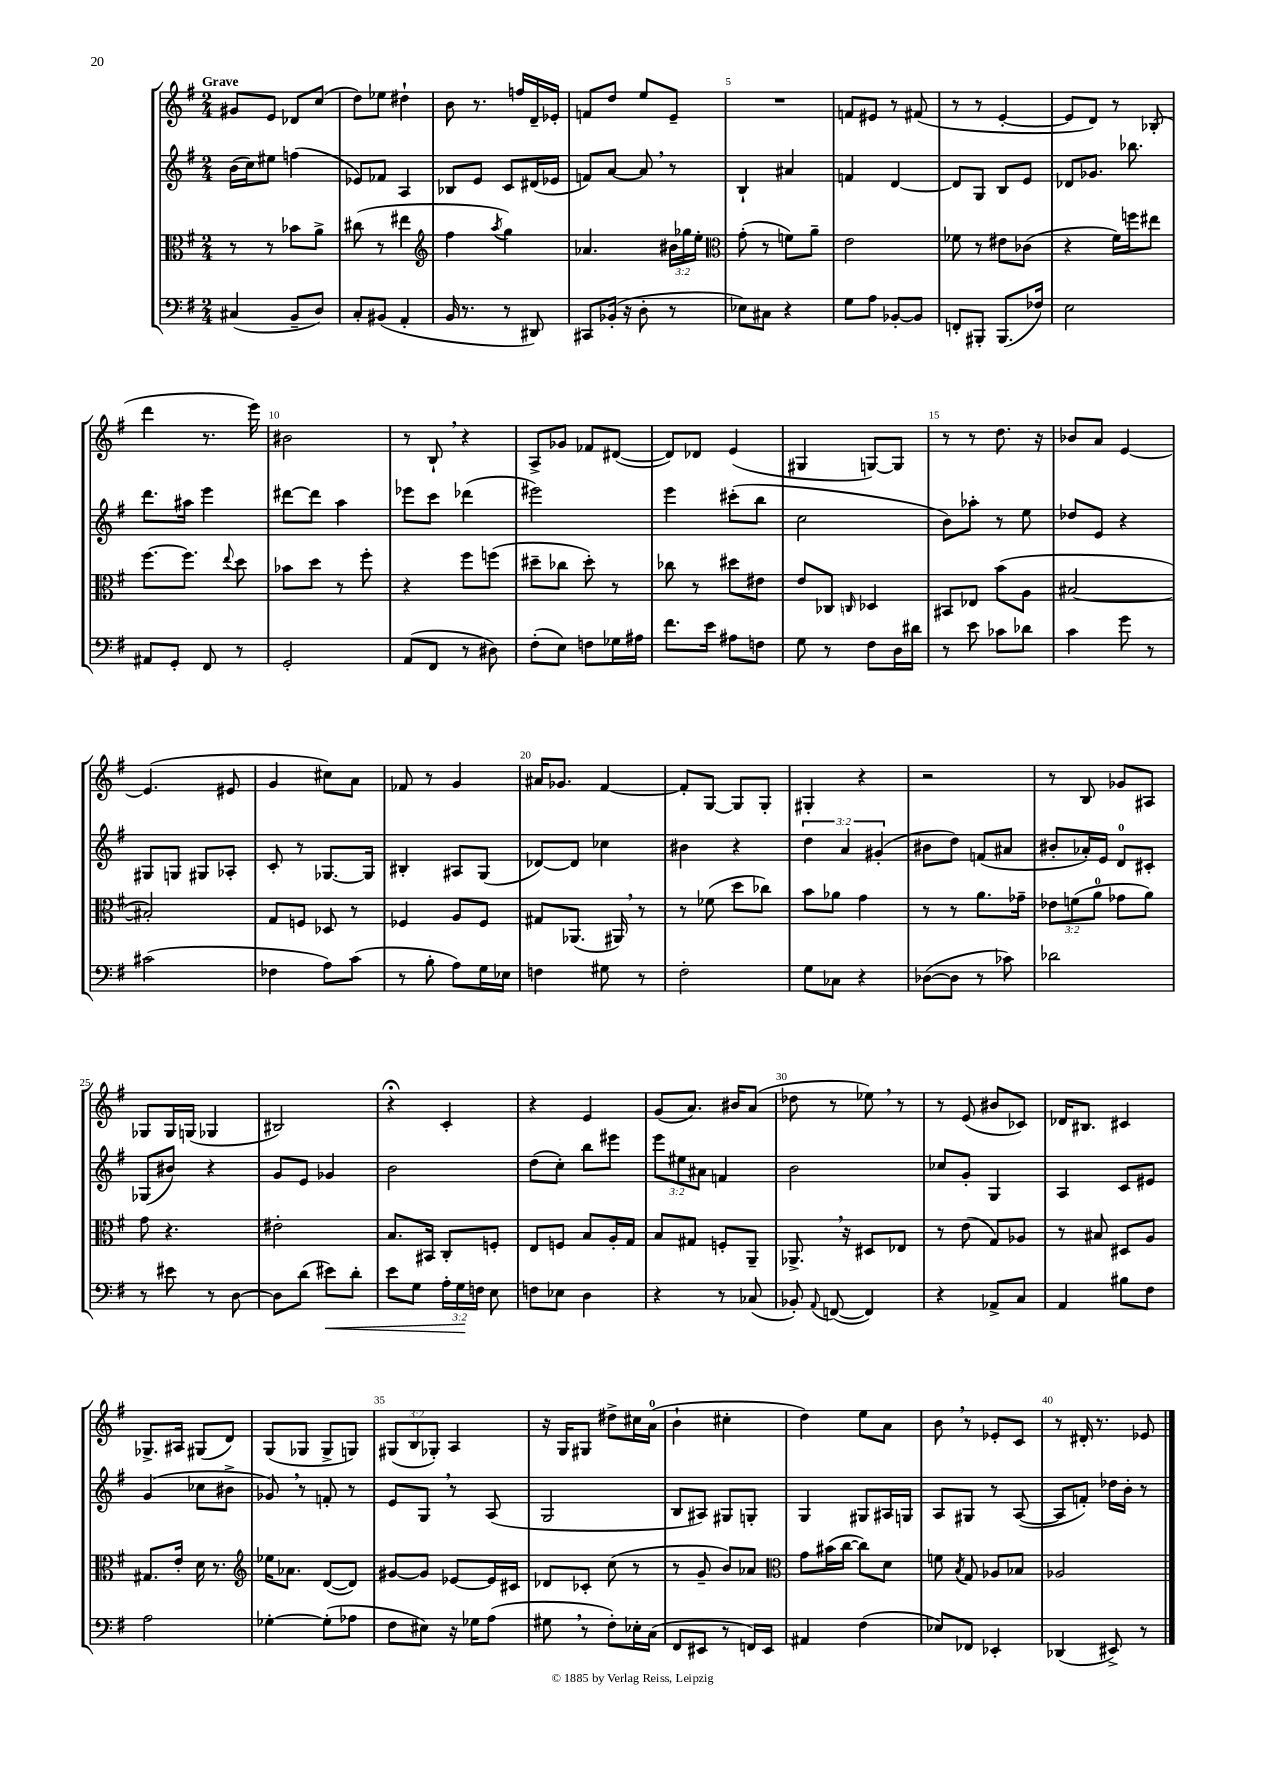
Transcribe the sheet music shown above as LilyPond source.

<<
\new StaffGroup <<
\new Staff = "s0" {
    \clef treble \key g \major \numericTimeSignature \time 2/4 \override Staff.TupletNumber.text = #tuplet-number::calc-fraction-text \tempo "Grave"
    \autoBeamOff gis'8[ e'8] des'8[ c''8]( |
    d''8[) ees''8] dis''4-! |
    b'8 r8. f''16[ d'16-- ees'16]-. |
    f'8[ d''8] e''8[ e'8]-- |
    R2 |
    f'8[ eis'8] r8 fis'8( |
    r8 r8 e'4~-. |
    e'8[ d'8]) r8 bes8-.( |
    d'''4 r8. e'''16) |
    bis'2 |
    r8 b8-! \breathe r4 |
    a8[-> ges'8] fes'8[ dis'8]~( |
    dis'8[) des'8] e'4( |
    gis4 g8[~) g8] |
    r8 r8 d''8. r16 |
    bes'8[ a'8] e'4~ |
    e'4.( eis'8 |
    g'4 cis''8[) a'8] |
    fes'8 r8 g'4 |
    ais'16[ ges'8.] fis'4~ |
    fis'8[-. g8]~ g8[ g8]-. |
    gis4-. r4 |
    r2 |
    r8 b8 ges'8[ ais8] |
    ges8[ ges16 g16]( ges4 |
    bis2) |
    r4\fermata c'4-. |
    r4 e'4 |
    g'8[( a'8.]) bis'16[ a'8]( |
    des''8 r8 ees''8) \breathe r8 |
    r8 e'8( bis'8[ ces'8]) |
    des'16[ bis8.] cis'4 |
    ges8.[-> ais16] gis8[( d'8]) |
    g8[( ges8] ges8[-> g8]) |
    \tuplet 3/2 { gis8[( b8 ges8]-.) } a4 |
    r16 g16[ gis8] dis''8[-> cis''16 a'16]-0( |
    b'4-! cis''4-. |
    d''4) e''8[ a'8] |
    b'8 \breathe r8 ees'8[-. c'8] |
    r8 dis'16-. r8. ees'8 \bar "|." |
}
\new Staff = "s1" {
    \clef treble \key g \major \numericTimeSignature \time 2/4 \override Staff.TupletNumber.text = #tuplet-number::calc-fraction-text
    \autoBeamOff b'16[( c''16) eis''8] f''4( |
    ees'8[) fes'8] a4 |
    bes8[ e'8] c'8[ dis'16( ees'16] |
    f'8[) a'8]~ a'8 \breathe r8 |
    b4-! ais'4 |
    f'4 d'4~ |
    d'8[ g8] b8[ e'8] |
    des'8[ ges'8.] bes''8. |
    d'''8.[ ais''16] e'''4 |
    dis'''8[~ dis'''8] a''4 |
    ees'''8[ c'''8] des'''4( |
    eis'''2) |
    e'''4 cis'''8[-.( b''8] |
    c''2 |
    b'8[) aes''8]-. r8 e''8 |
    des''8[ e'8] r4 |
    gis8[ g8] gis8[ aes8]-. |
    c'8-. r8 ges8.[~ ges16] |
    bis4-. ais8[ g8]( |
    des'8[~) des'8] ces''4 |
    bis'4 r4 |
    \tuplet 3/2 { d''4 a'4 gis'4-.( } |
    bis'8[ d''8]) f'8[( ais'8] |
    bis'8[-. aes'16-.) e'16] d'8[-0 cis'8]-. |
    ges8[( bis'8]) r4 |
    g'8[ e'8] ges'4 |
    b'2 |
    d''8[( c''8]-.) b''8[ eis'''8] |
    \tuplet 3/2 { e'''8[ eis''8 ais'8] } f'4 |
    b'2 |
    ces''8[ g'8]-. g4 |
    a4 c'8[ eis'8] |
    g'4( ces''8[ bis'8]-> |
    ges'8) \breathe r8 f'8-. r8 |
    e'8[ g8] \breathe r8 a8( |
    g2 |
    b8[ ais8]) gis8[ g8]-. |
    g4 gis8[ ais16 g16] |
    a8[ gis8] r8 a8~( |
    a8[ f'8]-.) des''16[ b'16]-. r8 \bar "|." |
}
\new Staff = "s2" {
    \clef alto \key g \major \numericTimeSignature \time 2/4 \override Staff.TupletNumber.text = #tuplet-number::calc-fraction-text
    \autoBeamOff r8 r8 bes'8[ a'8]-> |
    cis''8( r8 eis''4 |
    \clef treble fis''4 \acciaccatura { a''8 } g''4) |
    aes'4. \tuplet 3/2 { bis'16[ ges''16 e''16]-. } |
    \clef alto g'8-.( r8 f'8[) a'8]-- |
    e'2 |
    fes'8 r8 eis'8[ ces'8]( |
    r4 fis'16[) f''16 eis''8] |
    fis''8.[~ fis''8.] \appoggiatura { e''8 } d''8 |
    bes'8[ d''8] r8 fis''8-. |
    r4 fis''8[ f''8]( |
    dis''8[-- ces''8] dis''8-.) r8 |
    ces''8 r8 dis''8[ eis'8] |
    e'8[ ces8] \grace { c16 } des4 |
    bis,8[ ees8] b'8[( a8] |
    bis2~ |
    bis2-.) |
    g8[ f8] des8 r8 |
    fes4 a8[ fes8] |
    gis8[ aes,8.]( ais,16) \breathe r8 |
    r8 fes'8( d''8[ ces''8]) |
    b'8[ aes'8] g'4 |
    r8 r8 a'8.[ ges'16]-- |
    \tuplet 3/2 { ees'8[ f'8( a'8]-0 } ges'8[ a'8]) |
    g'8 r4. |
    eis'2-. |
    b8.[ bis,16] c8[-. f8]-. |
    e8[ f8] b8[ a16-. g16] |
    b8[ gis8] f8[-. a,8]-- |
    aes,8.-> \breathe r16 dis8[ ees8] |
    r8 e'8( g8[) aes8] |
    r8 bis8 dis8[ a8] |
    gis8.[ e'16]-. d'16 r8. |
    \clef treble ees''16[ aes'8.] d'8[~( d'8]) |
    gis'8[~ gis'8] ees'8[~ ees'16 cis'16] |
    des'8[ ces'8]-. c''8( r8 |
    r8 g'8-- b'8[) aes'8] |
    \clef alto g'8[ bis'16( c''16]~ c''8[) d'8] |
    f'8 \acciaccatura { b8 } g8 aes8[ bes8] |
    aes2 \bar "|." |
}
\new Staff = "s3" {
    \clef bass \key g \major \numericTimeSignature \time 2/4 \override Staff.TupletNumber.text = #tuplet-number::calc-fraction-text
    \autoBeamOff cis4( b,8[-- d8]) |
    c8[-. bis,8]( a,4-. |
    b,16 r8. r8 dis,8) |
    cis,8[ bes,16]-.( r16 d8-. r8 |
    ees8[) cis8] r4 |
    g8[ a8] bes,8[~-. bes,8] |
    f,8[-. bis,,8]-. bis,,8.[( fes16]) |
    e2 |
    ais,8[ g,8]-. fis,8 r8 |
    g,2-. |
    a,8[( fis,8] r8 dis8) |
    fis8[-.( e8]) f8[ ges16 ais16] |
    fis'8.[ e'16] ais8[ f8] |
    g8 r8 fis8[ d16 dis'16] |
    r8 e'8 ces'8[ des'8] |
    c'4 g'8 r8 |
    cis'2( |
    fes4 a8[) c'8]( |
    r8 b8-. a8[) g16 ees16] |
    f4 gis8 r8 |
    fis2-. |
    g8[ ces8] r4 |
    des8[~( des8] r8 ces'8) |
    des'2 |
    r8 eis'8 r8 d8~ |
    d8[ d'8]( eis'8[\<) d'8]-. |
    e'8[ g8] \tuplet 3/2 { a16[-. g16\! f16] } e8 |
    f8[ ees8] d4 |
    r4 r8 ces8( |
    bes,8-.) \appoggiatura { a,8 } f,8~( f,4) |
    r4 aes,8[-> c8] |
    a,4 bis8[ fis8] |
    a2 |
    ges4~-. ges8[-.( aes8] |
    fis8[ eis8]) r16 ges16[ a8]( |
    gis8 \breathe r8 fis8[-.) ees16-. c16]( |
    fis,8[ eis,8] r8 f,16[) eis,16] |
    ais,4 fis4( |
    ees8[) fes,8] ees,4-. |
    des,4( eis,8->) r8 \bar "|." |
}
>>
>>
\layout { \context { \Score \override BarNumber.break-visibility = ##(#f #t #t) barNumberVisibility = #(every-nth-bar-number-visible 5) } }
